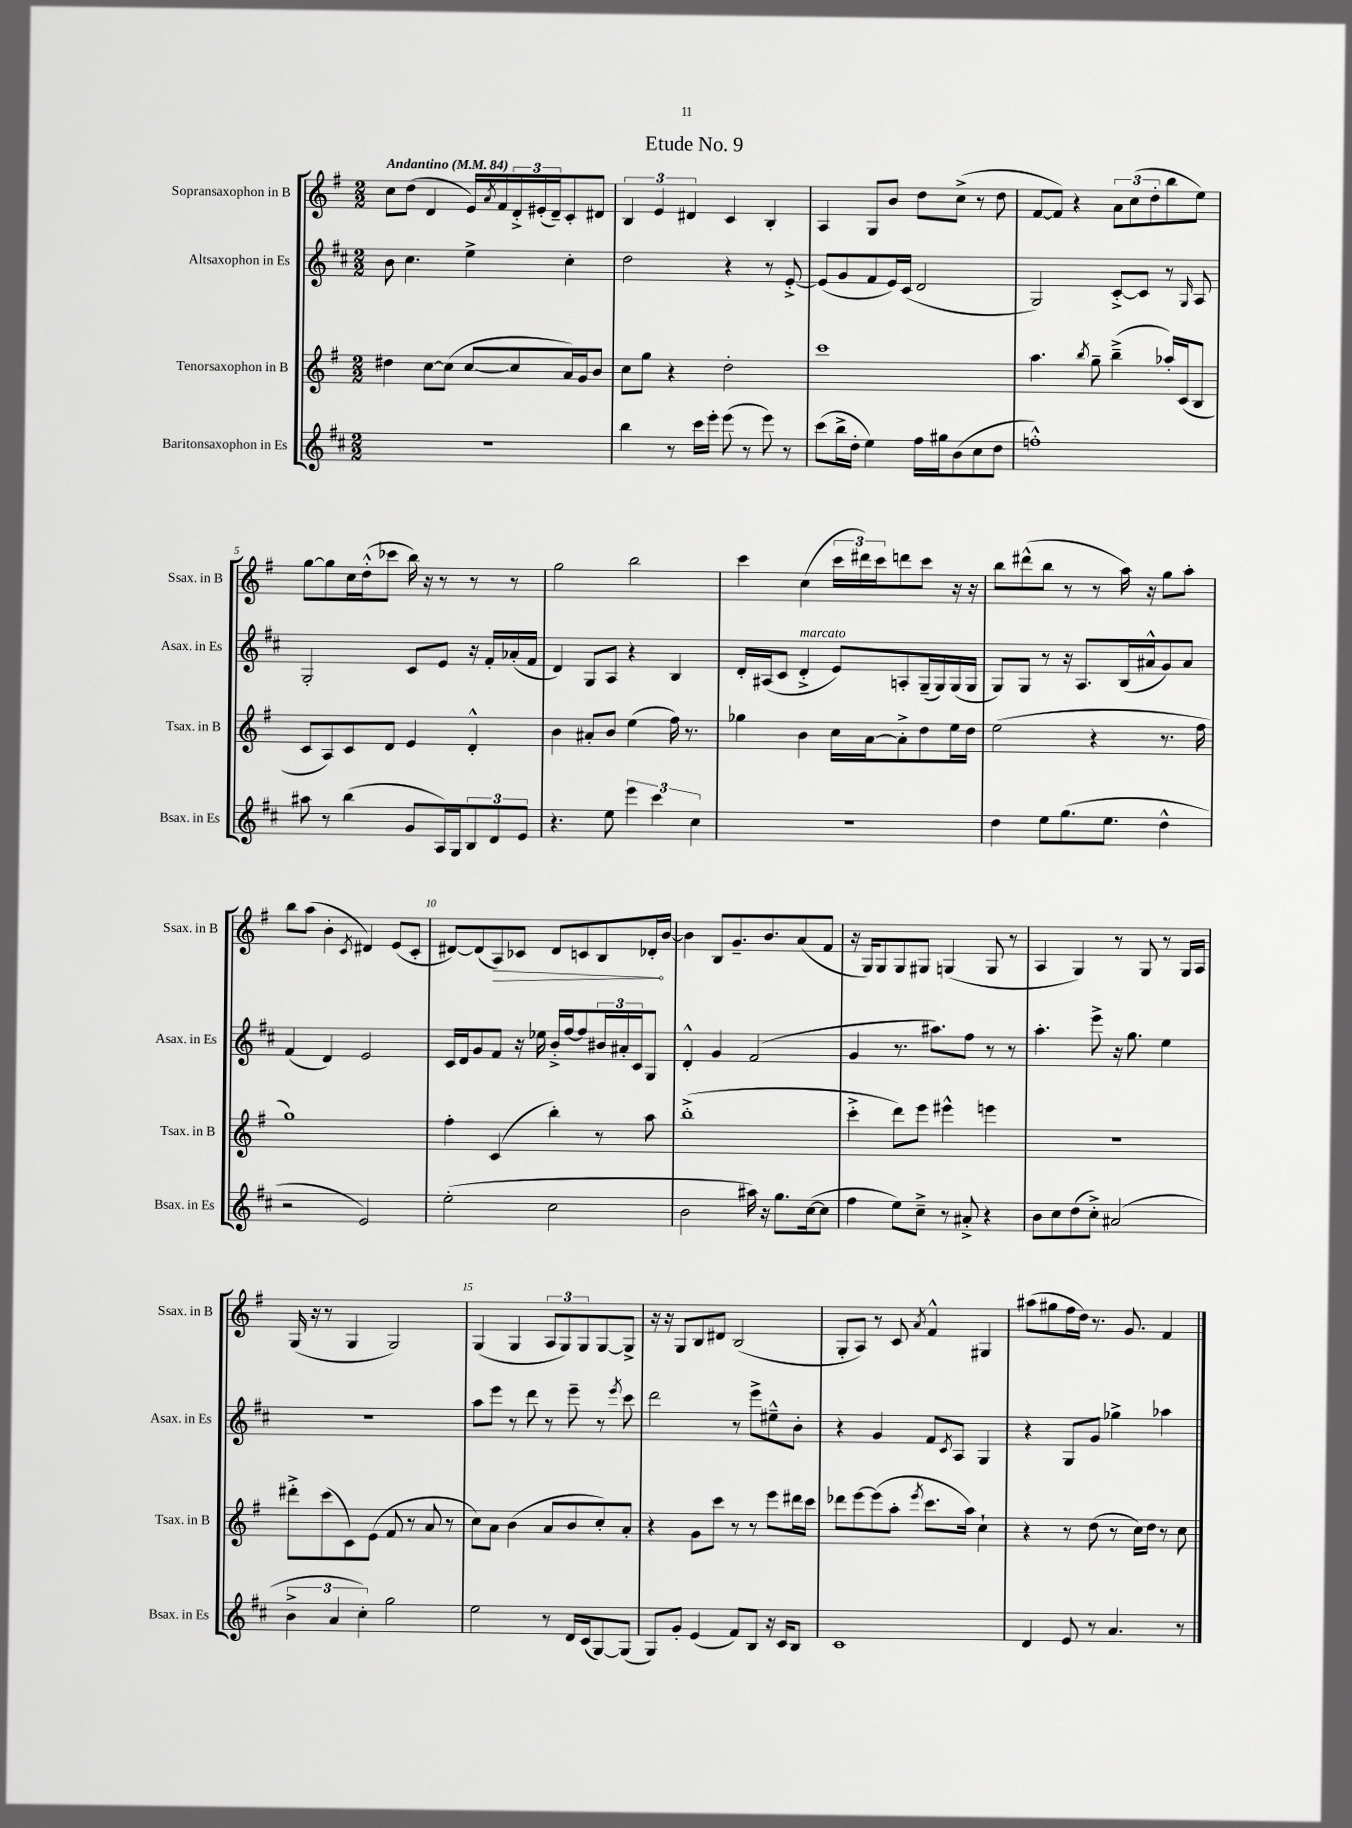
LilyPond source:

\header { title = "Etude No. 9" }
<<
\new StaffGroup <<
\new Staff = "s0" \with { instrumentName = "Sopransaxophon in B" shortInstrumentName = "Ssax. in B" } {
    \clef treble \key g \major \numericTimeSignature \time 2/2 \tempo "Andantino" 4 = 84
    c''8 d''8( d'4 e'16) \acciaccatura { a'8 } fis'16 \tuplet 3/2 { d'16-.-> eis'16-.( d'16--) } c'8-. dis'8 |
    \tuplet 3/2 { b4 e'4 dis'4 } c'4 b4-. |
    a4 g8 b'8 d''8 c''8->( r8 d''8 |
    fis'8~ fis'8) r4 \tuplet 3/2 { a'8 c''8( d''8-. } b''8 e''8) |
    g''8~ g''8 c''16 d''16-.-^( ces'''8 b''16) r16 r8 r8 r8 |
    g''2 b''2 |
    c'''4 c''4( \tuplet 3/2 { c'''16 dis'''16) c'''16 } d'''8 c'''8 r16 r16 |
    b''8 dis'''8-^( b''8 r8 r8 a''16) r16 g''8 a''8-. |
    b''8 a''8( b'4-. \acciaccatura { c'8 } dis'4) e'8( c'8-. |
    dis'8~) dis'8( \once \override Hairpin.circled-tip = ##t a8\>) ces'8 dis'8 c'8 b8 des'16-.\! b'16~ |
    b'4 b8 g'8.-- b'8. a'8( fis'8 |
    r16 g16) g8 g8 gis8 g4( g8 r8 |
    a4 g4) r8 g8 r8 g16 a16 |
    g16( r16 r8 g4 g2) |
    g4( g4 \tuplet 3/2 { a8 g8) g8 } g8~ g8-> |
    r16 r16 g8 b8 dis'8 b2( |
    g8-. a8) r8 c'8 \acciaccatura { a'8 } fis'4-^ gis4 |
    ais''8( gis''8 fis''16 d''16) r8. g'8. fis'4 \bar "|." |
}
\new Staff = "s1" \with { instrumentName = "Altsaxophon in Es" shortInstrumentName = "Asax. in Es" } {
    \clef treble \key d \major \numericTimeSignature \time 2/2
    b'8 cis''4. e''4-> cis''4-. |
    d''2 r4 r8 e'8~-.-> |
    e'8( g'8 fis'8 e'16) cis'16( d'2 |
    g2) cis'8~-.-> cis'8 r8 \grace { g16 } a8 |
    g2-. cis'8 e'8 r16 fis'16-. aes'16-.( fis'16 |
    d'4) g8 a8 r4 b4 |
    d'16-. ais16( cis'8 d'4-.->^\markup { \italic "marcato" } e'8) a8-. g16--( g16) g16( g16 |
    g8) g8 r8 r16 a8. b16( ais'16-^ g'8) ais'8 |
    fis'4( d'4) e'2 |
    cis'16 d'16 g'8 fis'8 r16 ees''16 b'16-.-> fis''16~ fis''8 \tuplet 3/2 { bis'16 ais'16-. cis'16 } g8 |
    d'4-.-^ g'4 fis'2( |
    g'4 r8. ais''8.) fis''8 r8 r8 |
    a''4.-. e'''8-> r16 g''8. e''4 |
    R1 |
    a''8 e'''8 r8 d'''8 r8 e'''8-- r8 \acciaccatura { e'''8 } cis'''8 |
    d'''2 r8 e'''8-> eis''8---^ b'8-. |
    r4 g'4 fis'8 \acciaccatura { cis'8 } a8 g4 |
    r4 g8 g'8 ges''4-> aes''4 \bar "|." |
}
\new Staff = "s2" \with { instrumentName = "Tenorsaxophon in B" shortInstrumentName = "Tsax. in B" } {
    \clef treble \key g \major \numericTimeSignature \time 2/2
    dis''4 c''8~ c''8( c''8~ c''8 a'16) g'16 b'8 |
    c''8 g''8 r4 d''2-. |
    c'''1 |
    a''4. \acciaccatura { b''8 } g''8-- b''4--->( aes''16-.) c'16( b8 |
    c'8 a8) c'8 d'8 e'4 d'4-.-^ |
    b'4 ais'8-. b'8 e''4( fis''16) r8. |
    ges''4 b'4 c''16 a'16~ a'8-.-> d''8 e''16 d''16 |
    e''2( r4 r8. fis''16 |
    g''1) |
    fis''4-. c'4( b''4-.) r8 a''8 |
    b''1-.->( |
    c'''4-.-> d'''8) e'''8 eis'''4-^ e'''4 |
    r1 |
    dis'''8-.-> c'''8( c'8) e'8( fis'8 r8 a'8 r8 |
    c''8) a'8 b'4( a'8 b'8 c''8-.) a'8-. |
    r4 g'8 c'''8 r8 r8 e'''8 dis'''16 c'''16 |
    des'''8 e'''8~ e'''8( a''8-. \acciaccatura { e'''8 } c'''8. a''16) c''4-! |
    r4 r8 d''8( r8 c''16) d''16 r8 c''8 \bar "|." |
}
\new Staff = "s3" \with { instrumentName = "Baritonsaxophon in Es" shortInstrumentName = "Bsax. in Es" } {
    \clef treble \key d \major \numericTimeSignature \time 2/2
    R1 |
    b''4 r8 cis'''16 e'''16-. e'''8( r8 e'''8) r8 |
    cis'''8( b''16-> d''16-. e''4) fis''16 gis''16 b'8( cis''8 d''8 |
    f''1-.-^) |
    ais''8 r8 b''4( g'8 a16) g16 \tuplet 3/2 { b8 d'8 e'8 } |
    r4. e''8 \tuplet 3/2 { e'''4 cis'''4 cis''4 } |
    R1 |
    d''4 e''8 g''8.( e''8. d''4-^ |
    r2 e'2) |
    e''2-.( cis''2 |
    b'2 ais''16) r16 g''8. cis''16~( cis''8 |
    fis''4 e''8) cis''8---> r8 ais'8-.-> r4 |
    b'8 cis''8 d''8( cis''8-.->) ais'2( |
    \tuplet 3/2 { b'4-> a'4 cis''4-.) } g''2 |
    e''2 r8 d'16 cis'16( g8~) g8( |
    g8) g'8-. e'4( fis'8) b8 r16 cis'16 b8 |
    cis'1 |
    d'4 e'8 r8 a'4. r8 \bar "|." |
}
>>
>>
\layout { \context { \Score \override BarNumber.break-visibility = ##(#f #t #t) barNumberVisibility = #(every-nth-bar-number-visible 5) } }
